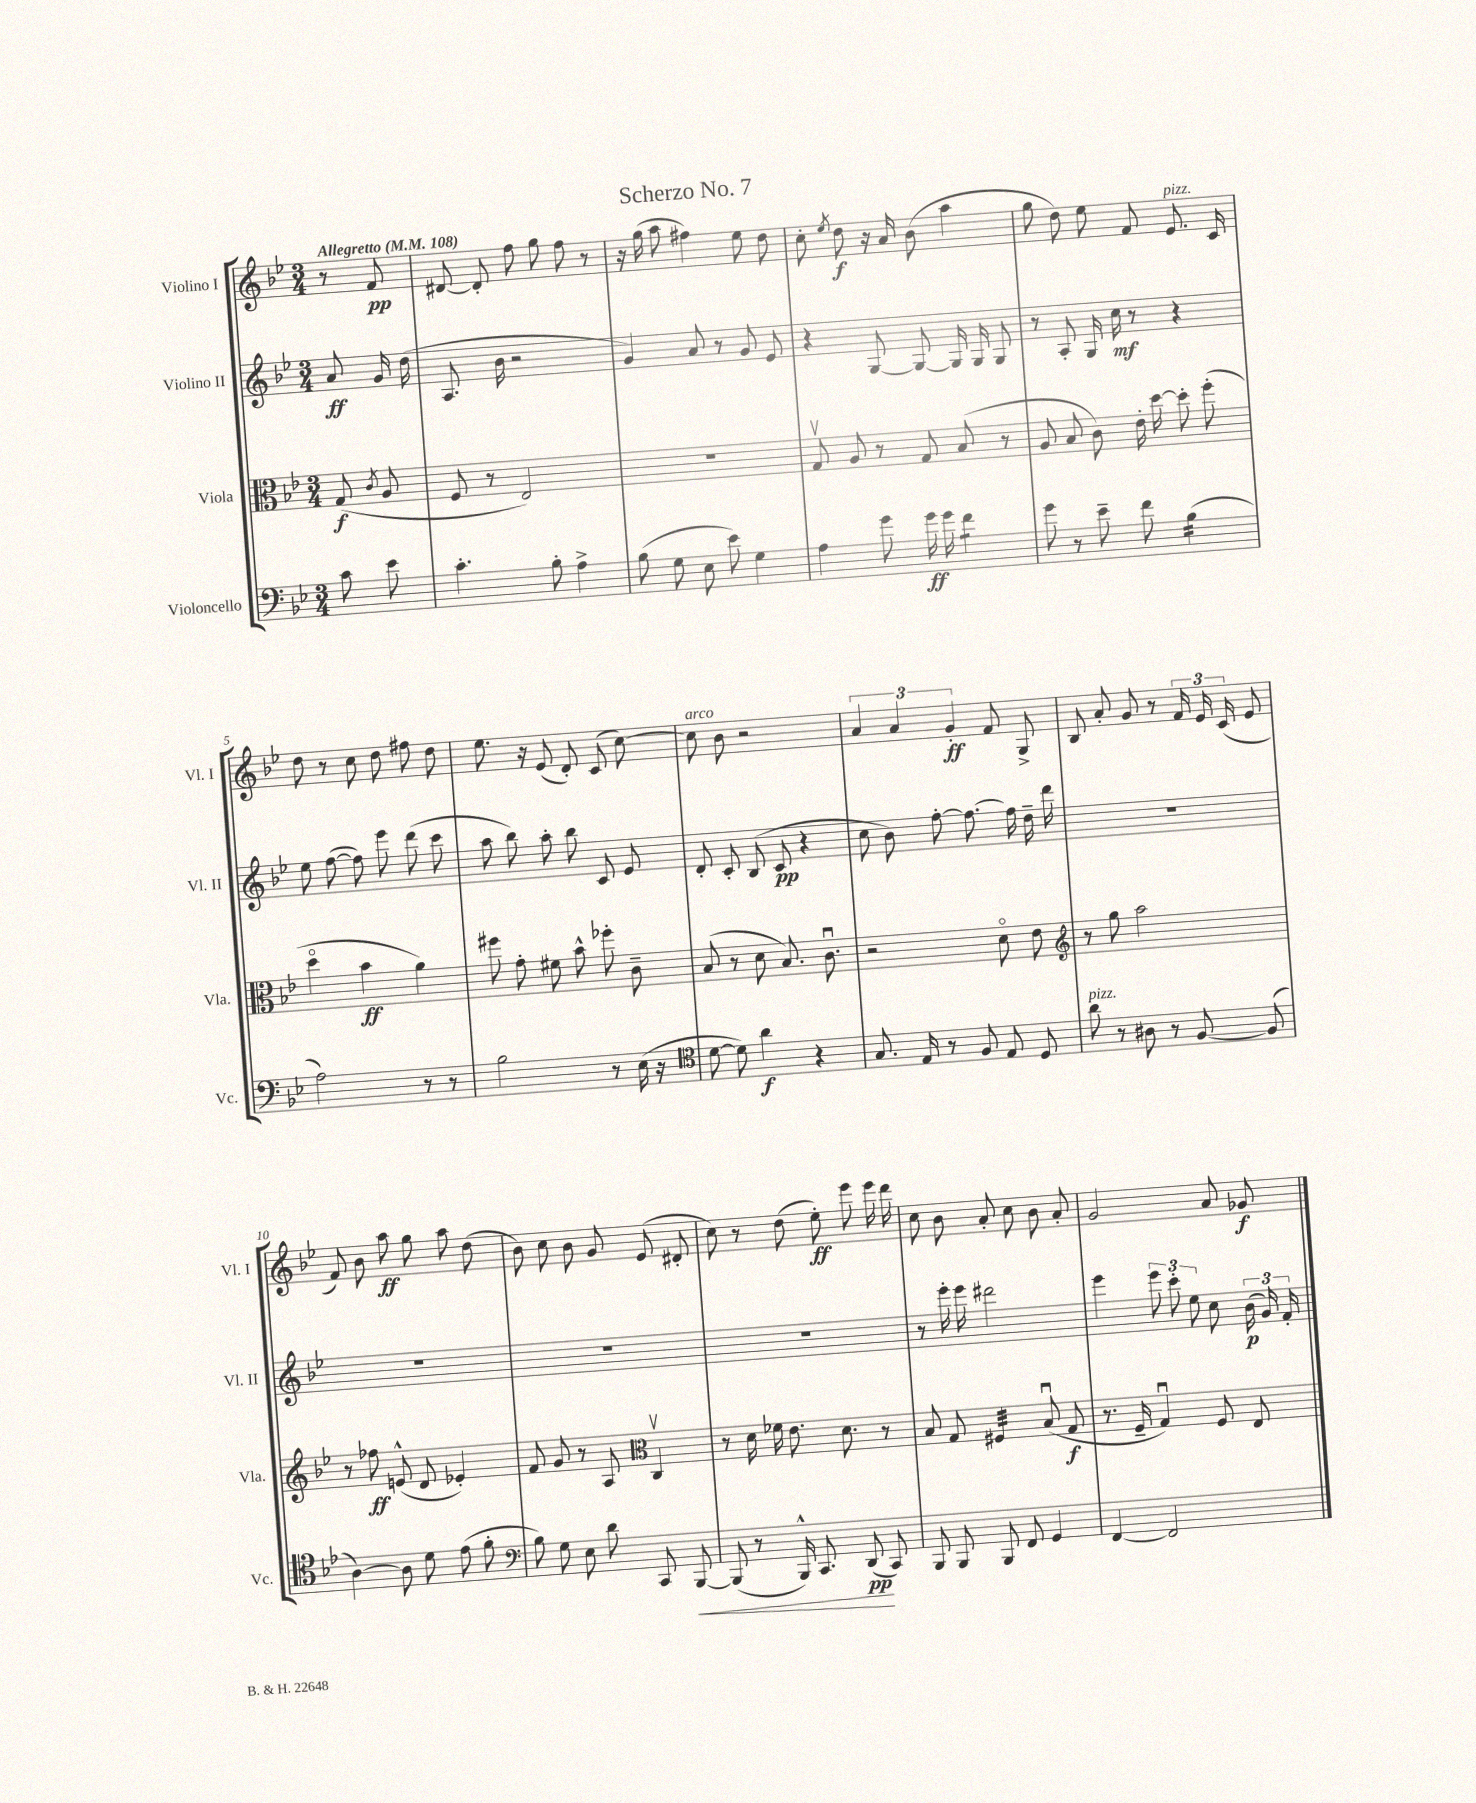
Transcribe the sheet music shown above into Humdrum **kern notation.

**kern	**kern	**kern	**kern
*staff4	*staff3	*staff2	*staff1
*clefF4	*clefC3	*clefG2	*clefG2
*k[b-e-]	*k[b-e-]	*k[b-e-]	*k[b-e-]
*M3/4	*M3/4	*M3/4	*M3/4
*MM108	*MM108	*MM108	*MM108
8c\	(8G/	8a/	8r
.	8qc/	.	.
8e-\	8A/	16g/	8f/
.	.	(16dd\	.
=	=	=	=
4.c'\	8F/	8.A/	[8d#/
.	8r	.	8d#'/]
.	.	16b-\	.
.	2E-/)	2r	8ff\
8B-'\	.	.	8gg\
4A^\	.	.	8ff\
.	.	.	8r
=	=	=	=
(8B-\	2.r	4g/)	16r
.	.	.	(16gg\
8G\	.	.	8aa\
8E-\	.	8a/	4ff#\)
8e-\)	.	8r	.
4G\	.	8g/	8ee-\
.	.	8e-/	8dd\
=	=	=	=
4A\	8Gv/	4r	8cc'\
.	.	.	8qee-/
.	8A/	.	8dd\
8g\	8r	[8G/	16r
.	.	.	16a/
16g\	8G/	8G/_	(8b-\
16g\	.	.	.
4f\	(8B-/	16G/]	4aa\
.	.	16G/	.
.	8r	8G/	.
=	=	=	=
8g\	8A/	8r	8gg\
8r	8B-/	8A'/	8dd\)
8e-~\	8c\)	16G/	8ee-\
.	.	16cc\	.
8f\	16e-'\	8r	8f/
.	[16dd\	.	.
(4B-\	8dd'\]	4r	8.e-/
.	(8ff'\	.	.
.	.	.	16c/
=	=	=	=
2A\)	4ddo\	8ee-\	8dd\
.	.	([8ff\	8r
.	4b-\	8ff\])	8cc\
.	.	8eee-\	8dd\
8r	4a\)	(8ddd\	8ff#\
8r	.	8ccc\	8dd\
=	=	=	=
2B-\	8ff#\	8aa\	8.ee-\
.	8g'\	8bb-\)	.
.	.	.	16r
.	8f#\	8aa'\	(8e-/
.	8b-^^\	8bb-\	8d'/)
8r	8ff-'\	8c/	(8c/
(16E-\	8c~\	8e-/	[8cc\)
16r	.	.	.
=	=	=	=
*clefC4	*	*	*
[8d\	(8B-/	8d'/	8cc\]
8d\])	8r	8c'/	8b-\
4a\	8d\	(8B-/	2r
.	8.B-/)	8c/	.
4r	.	4r	.
.	8.cu\	.	.
=	=	=	=
8.G/	2r	8cc\	6a/
.	.	8b-\)	.
.	.	.	6a/
16E-/	.	.	.
8r	.	[8ff'\	.
.	.	.	6g'/
8F/	.	8.ff\_	.
8E-/	8do\	.	8f/
.	.	16ff\]	.
8D/	8e-\	16dd~\	8G^/
.	.	16ddd\	.
=	=	=	=
*	*clefG2	*	*
8a\	8r	2.r	8B-/
8r	8gg\	.	8a'/
8A#\	2aa\	.	8g/
8r	.	.	8r
[8F/	.	.	24f/
.	.	.	24e-/
.	.	.	(24c/
(8F/]	.	.	8e-/
=	=	=	=
[4A\)	8r	2.r	8f/)
.	8ff-\	.	8b-\
8A\]	(8e^^/	.	8aa\
8d\	8d/	.	8gg\
(8e-\	4e-'/)	.	8aa\
8f'\	.	.	(8dd\
=	=	=	=
*clefF4	*	*	*
8B-\)	8f/	2.r	8b-\)
8G\	8g/	.	8cc\
8E-\	8r	.	8b-\
8d\	8A/	.	8g/
*	*clefC3	*	*
8CC/	4Cv/	.	(8e-/
[8BBB-/	.	.	8d#'/
=	=	=	=
(8BBB-/]	8r	2.r	8cc\)
8r	16d\	.	8r
.	16f-\	.	.
16BBB-^^/)	8.e-\	.	(8dd\
8.CC/	.	.	.
.	.	.	8ee-'\)
.	8.d\	.	.
(8DD/	.	.	8eee-\
8CC/)	8r	.	16eee-\
.	.	.	16ddd\
=	=	=	=
8BBB-/	8B-/	8r	8cc\
8BBB-/	8G/	16eee-'\	8b-\
.	.	16eee-\	.
8BBB-/	4F#/	2ddd#\	8a'/
8FF/	.	.	8cc\
4GG/	(8B-u/	.	8b-\
.	8G/	.	8a'/
=	=	=	=
[4FF/	8.r	4eee-\	2g/
.	16F~/	.	.
2FF/]	4Gu/)	12eee-\	.
.	.	12ccc'\	.
.	.	12ee-\	.
.	8F/	8cc\	8a/
.	8E-/	(24b-\	8g-/
.	.	24g/)	.
.	.	24f'/	.
==	==	==	==
*-	*-	*-	*-
